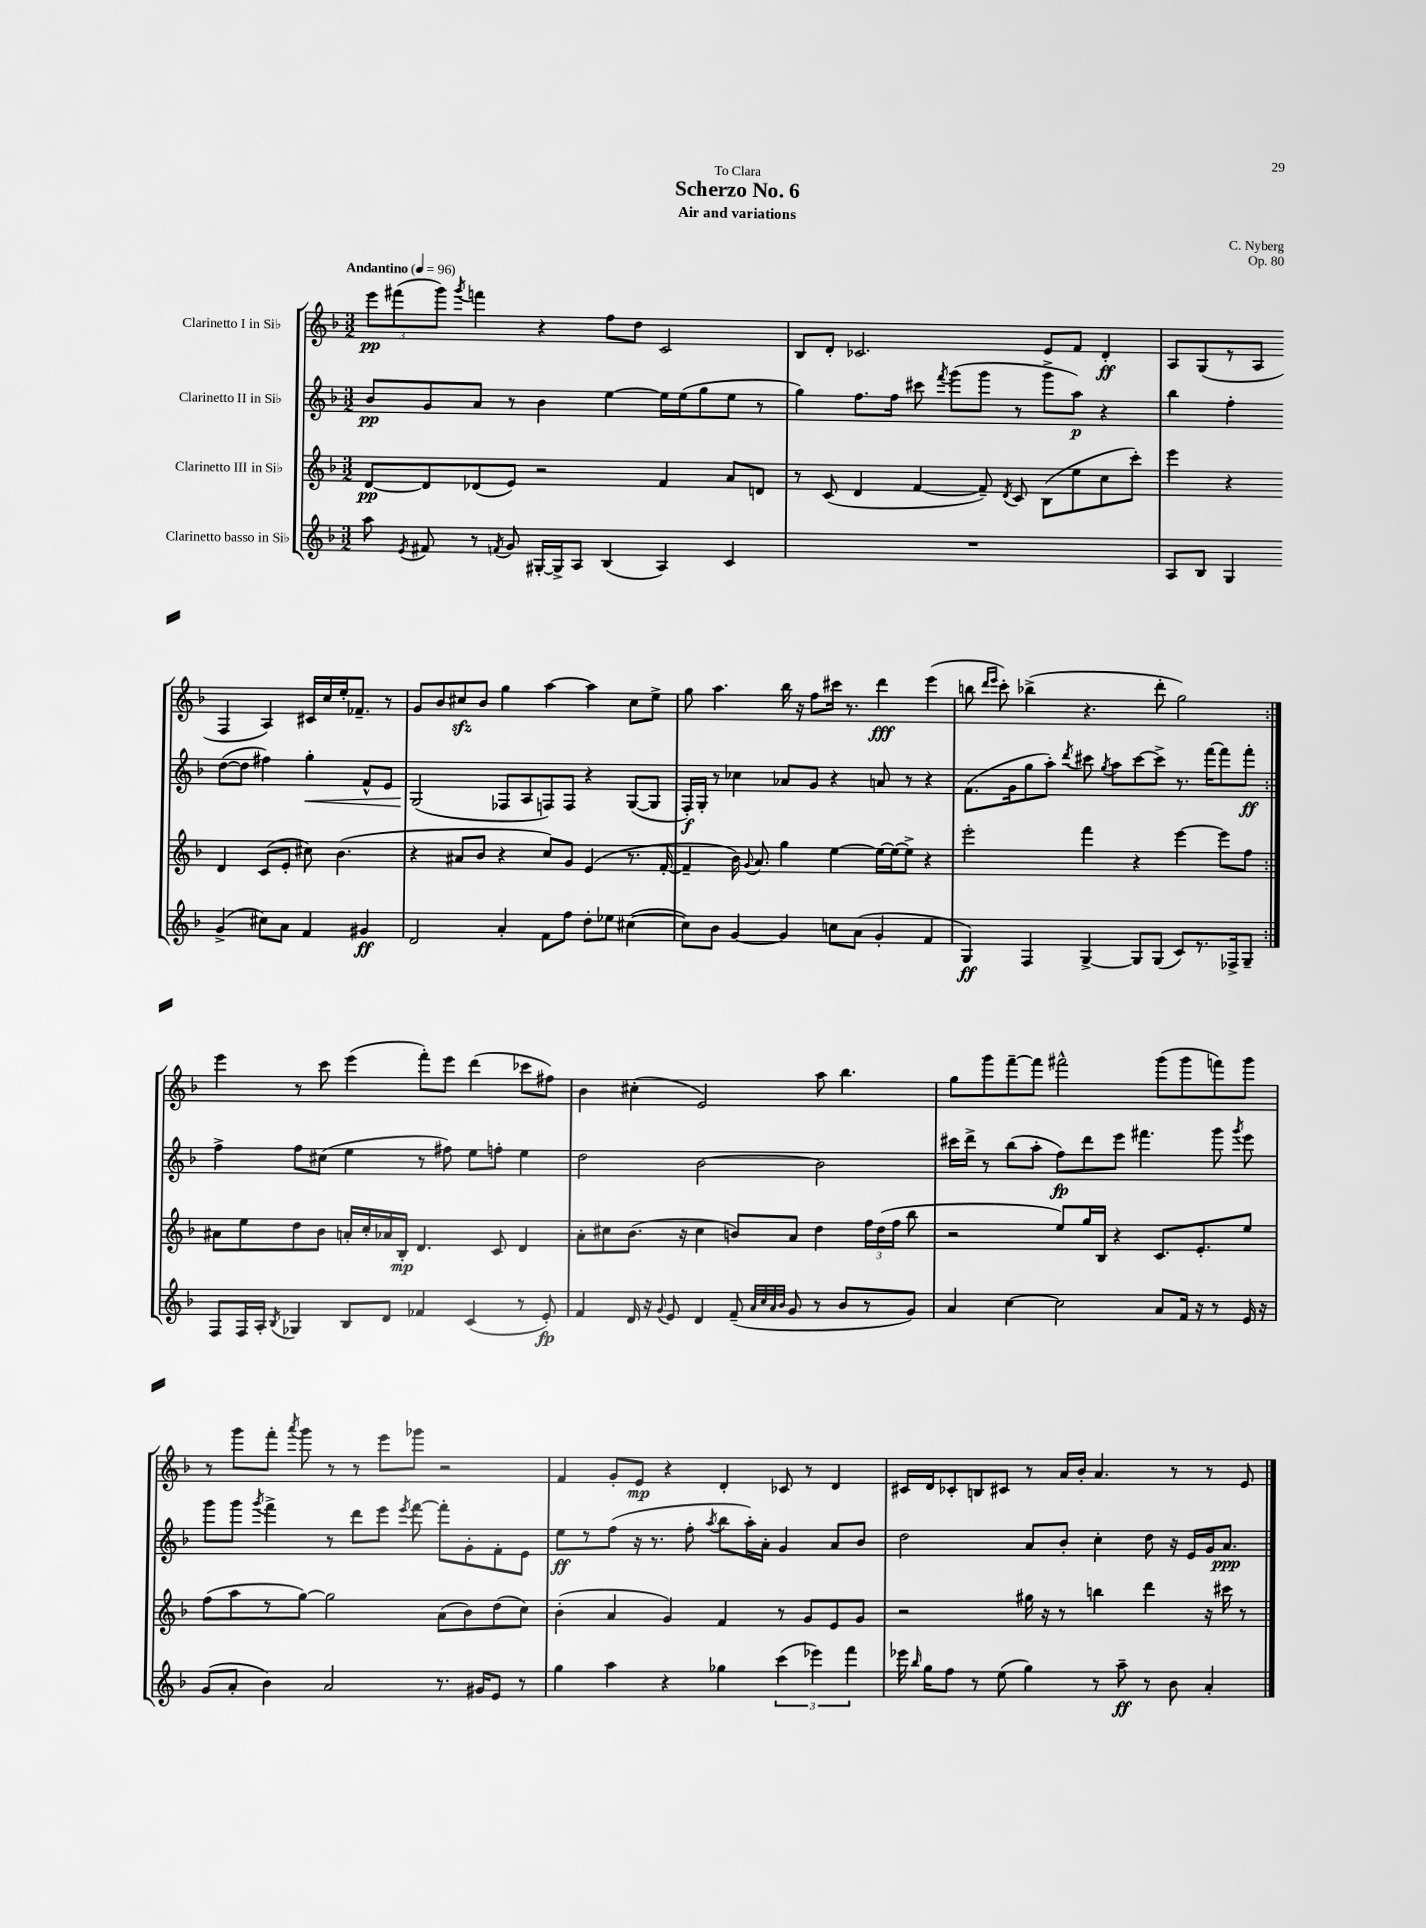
\header { title = "Scherzo No. 6" composer = "C. Nyberg" subtitle = "Air and variations" dedication = "To Clara" opus = "Op. 80" }
<<
\new StaffGroup <<
\new Staff = "s0" \with { instrumentName = "Clarinetto I in Sib" } {
    \clef treble \key f \major \numericTimeSignature \time 3/2 \tempo "Andantino" 4 = 96
    \autoBeamOff \repeat volta 2 { \tuplet 3/2 { e'''8[\pp fis'''8( g'''8]) } \acciaccatura { g'''8 } f'''4 r4 f''8[ d''8] c'2 |
    bes8[ d'8]-. ces'2. e'8[ f'8] d'4-.\ff |
    a8[ g8( r8 a8] f4 a4) cis'16[ c''16 e''16-. fes'8.]-- r8 |
    g'8[ bes'8 cis''8\sfz bes'8] g''4 a''4~ a''4 cis''8[ e''8]-> |
    g''8 a''4. bes''16 r16 f''8[ cis'''16] r8. d'''4\fff e'''4( |
    b''8 \grace { d'''16[ e'''16] } c'''8-.) bes''4->( r4. d'''8-. g''2) | }
    e'''4 r8 c'''8 e'''4( f'''8[-.) e'''8] d'''4( ces'''8[ fis''8]) |
    bes'4 cis''4-.( e'2) a''8 bes''4. |
    g''8[ g'''8 f'''8~-- f'''8] fis'''2-^ g'''8[( g'''8 f'''8) g'''8] |
    r8 g'''8[ f'''8]-. \acciaccatura { a'''8 } g'''8 r8 r8 e'''8[ ges'''8] r2 |
    f'4 g'8[-. e'8]\mp r4 d'4-. ces'8 r8 d'4 |
    cis'16[ d'16 ces'8-. b8 cis'8] r8 a'16[ bes'16]-. a'4. r8 r8 e'8 \bar "|." |
}
\new Staff = "s1" \with { instrumentName = "Clarinetto II in Sib" } {
    \clef treble \key f \major \numericTimeSignature \time 3/2
    \autoBeamOff \repeat volta 2 { bes'8[\pp g'8 a'8] r8 bes'4 e''4~ e''16[ e''16( g''8 e''8] r8 |
    g''4) f''8.[ f''16] cis'''8 \acciaccatura { f'''8 } g'''8[( g'''8] r8 g'''8[-> a''8]\p) r4 |
    bes''4 f''4-. d''8[~( d''8] fis''4) g''4-.\< f'8[-^ e'8] |
    g2\!( fes8[ a8 f8) f8] r4 g8[~( g8] |
    f16[-.\f) g16]-. r8 ces''4 aes'8[ g'8] r4 a'8 r8 r4 |
    f'8.[( g'16 g''8 a''8]-.) \acciaccatura { d'''8 } cis'''8 \acciaccatura { g''8 } a''8[ cis'''8~ cis'''8]-> r8. f'''16[~ f'''8 f'''8]-.\ff | }
    f''4-> f''8[ cis''8]( e''4 r8 fis''8) e''8[ f''8]-. e''4 |
    d''2 bes'2~ bes'2 |
    cis'''16[ d'''16]-> r8 bes''8[( a''8]-. f''8[\fp) d'''8 e'''8] fis'''4. g'''8 \acciaccatura { g'''8 } e'''8 |
    g'''8[ g'''8] \acciaccatura { g'''8 } f'''4-> r8 d'''8[ e'''8] \acciaccatura { e'''8 } f'''8~ f'''8[-. g'8-. f'8-. e'8] |
    e''8[\ff r8 f''8]( r16 r8. f''8-. \acciaccatura { a''8 } bes''8[ a''16-.) a'16]-. g'4 a'8[ bes'8] |
    d''2 a'8[ bes'8]-. c''4-. d''8 r16 e'16[ g'16 a'8.]\ppp \bar "|." |
}
\new Staff = "s2" \with { instrumentName = "Clarinetto III in Sib" } {
    \clef treble \key f \major \numericTimeSignature \time 3/2
    \autoBeamOff \repeat volta 2 { d'8[~\pp d'8 des'8( e'8]) r2 f'4 a'8[ d'8] |
    r8 c'8( d'4 f'4~ f'8--) \acciaccatura { d'8 } c'8 bes8[( e''8 c''8 c'''8]-.) |
    e'''4 r4 d'4 c'8[( e'8]-. cis''8) bes'4.( |
    r4 ais'8[ bes'8] r4 c''8[) g'8] e'4( r8. f'16~-. |
    f'4-- bes'16) \appoggiatura { g'8 } a'8. g''4 e''4~ e''16[~ e''16~ e''8]-> r4 |
    e'''2-. f'''4 r4 e'''4~ e'''8[ f''8] | }
    ais'8[ e''8 d''8 bes'8] a'16[-. c''16-. aes'16 bes16]-.\mp d'4. c'8 d'4 |
    a'8[-. cis''8 bes'8.]( r16 cis''4 b'8[) a'8] d''4 \tuplet 3/2 { f''16[ d''16( f''16] } bes''8 |
    r2 e''8[) g''16 bes16] r4 c'8.[ e'8.-. e''8] |
    f''8[( a''8 r8 g''8]~) g''2 a'8[( bes'8) d''8( c''8]) |
    bes'4-.( a'4 g'4) f'4 r8 g'8[ e'8 g'8] |
    r2 gis''16 r16 r8 b''4 d'''4 r16 cis'''16 r8 \bar "|." |
}
\new Staff = "s3" \with { instrumentName = "Clarinetto basso in Sib" } {
    \clef treble \key f \major \numericTimeSignature \time 3/2
    \autoBeamOff \repeat volta 2 { a''8 \acciaccatura { e'8 } fis'8 r8 \acciaccatura { f'8 } g'8 gis16[~-. gis16-> a8] bes4( a4) c'4 |
    R1. |
    a8[ bes8] g4 g'4->( cis''8[) a'8] f'4 gis'4\ff |
    d'2 a'4-. f'8[ f''8] d''8[-. ees''8] cis''4~( |
    cis''8[) bes'8] g'4~ g'4 c''8[ a'8]( g'4-. f'4 |
    g4\ff) f4 g4~-> g8[ g8]( c'8[) r8. fes16-> g8]-- | }
    f8[ f16 a16]-. \acciaccatura { bes8 } ges4 bes8[ d'8] fes'4 c'4( r8 e'8-.\fp) |
    f'4 d'16 r16 \appoggiatura { g'8 } e'8 d'4 f'8--( \grace { a'32[ c''32 a'32 bes'32] } g'8 r8 bes'8[ r8 g'8]) |
    a'4 c''4~ c''2 a'8[ f'16] r16 r8 e'16 r16 |
    g'8[( a'8]-. bes'4) a'2 r8. gis'16[ e'8] r8 |
    g''4 a''4 r4 ges''4 \tuplet 3/2 { c'''4( ees'''4) f'''4 } |
    ees'''16 \grace { bes''16 } g''16[ f''8] r8 e''8( g''4) r8 a''8--\ff r8 bes'8 a'4-. \bar "|." |
}
>>
>>
\layout { \context { \Score \remove "Bar_number_engraver" } }
